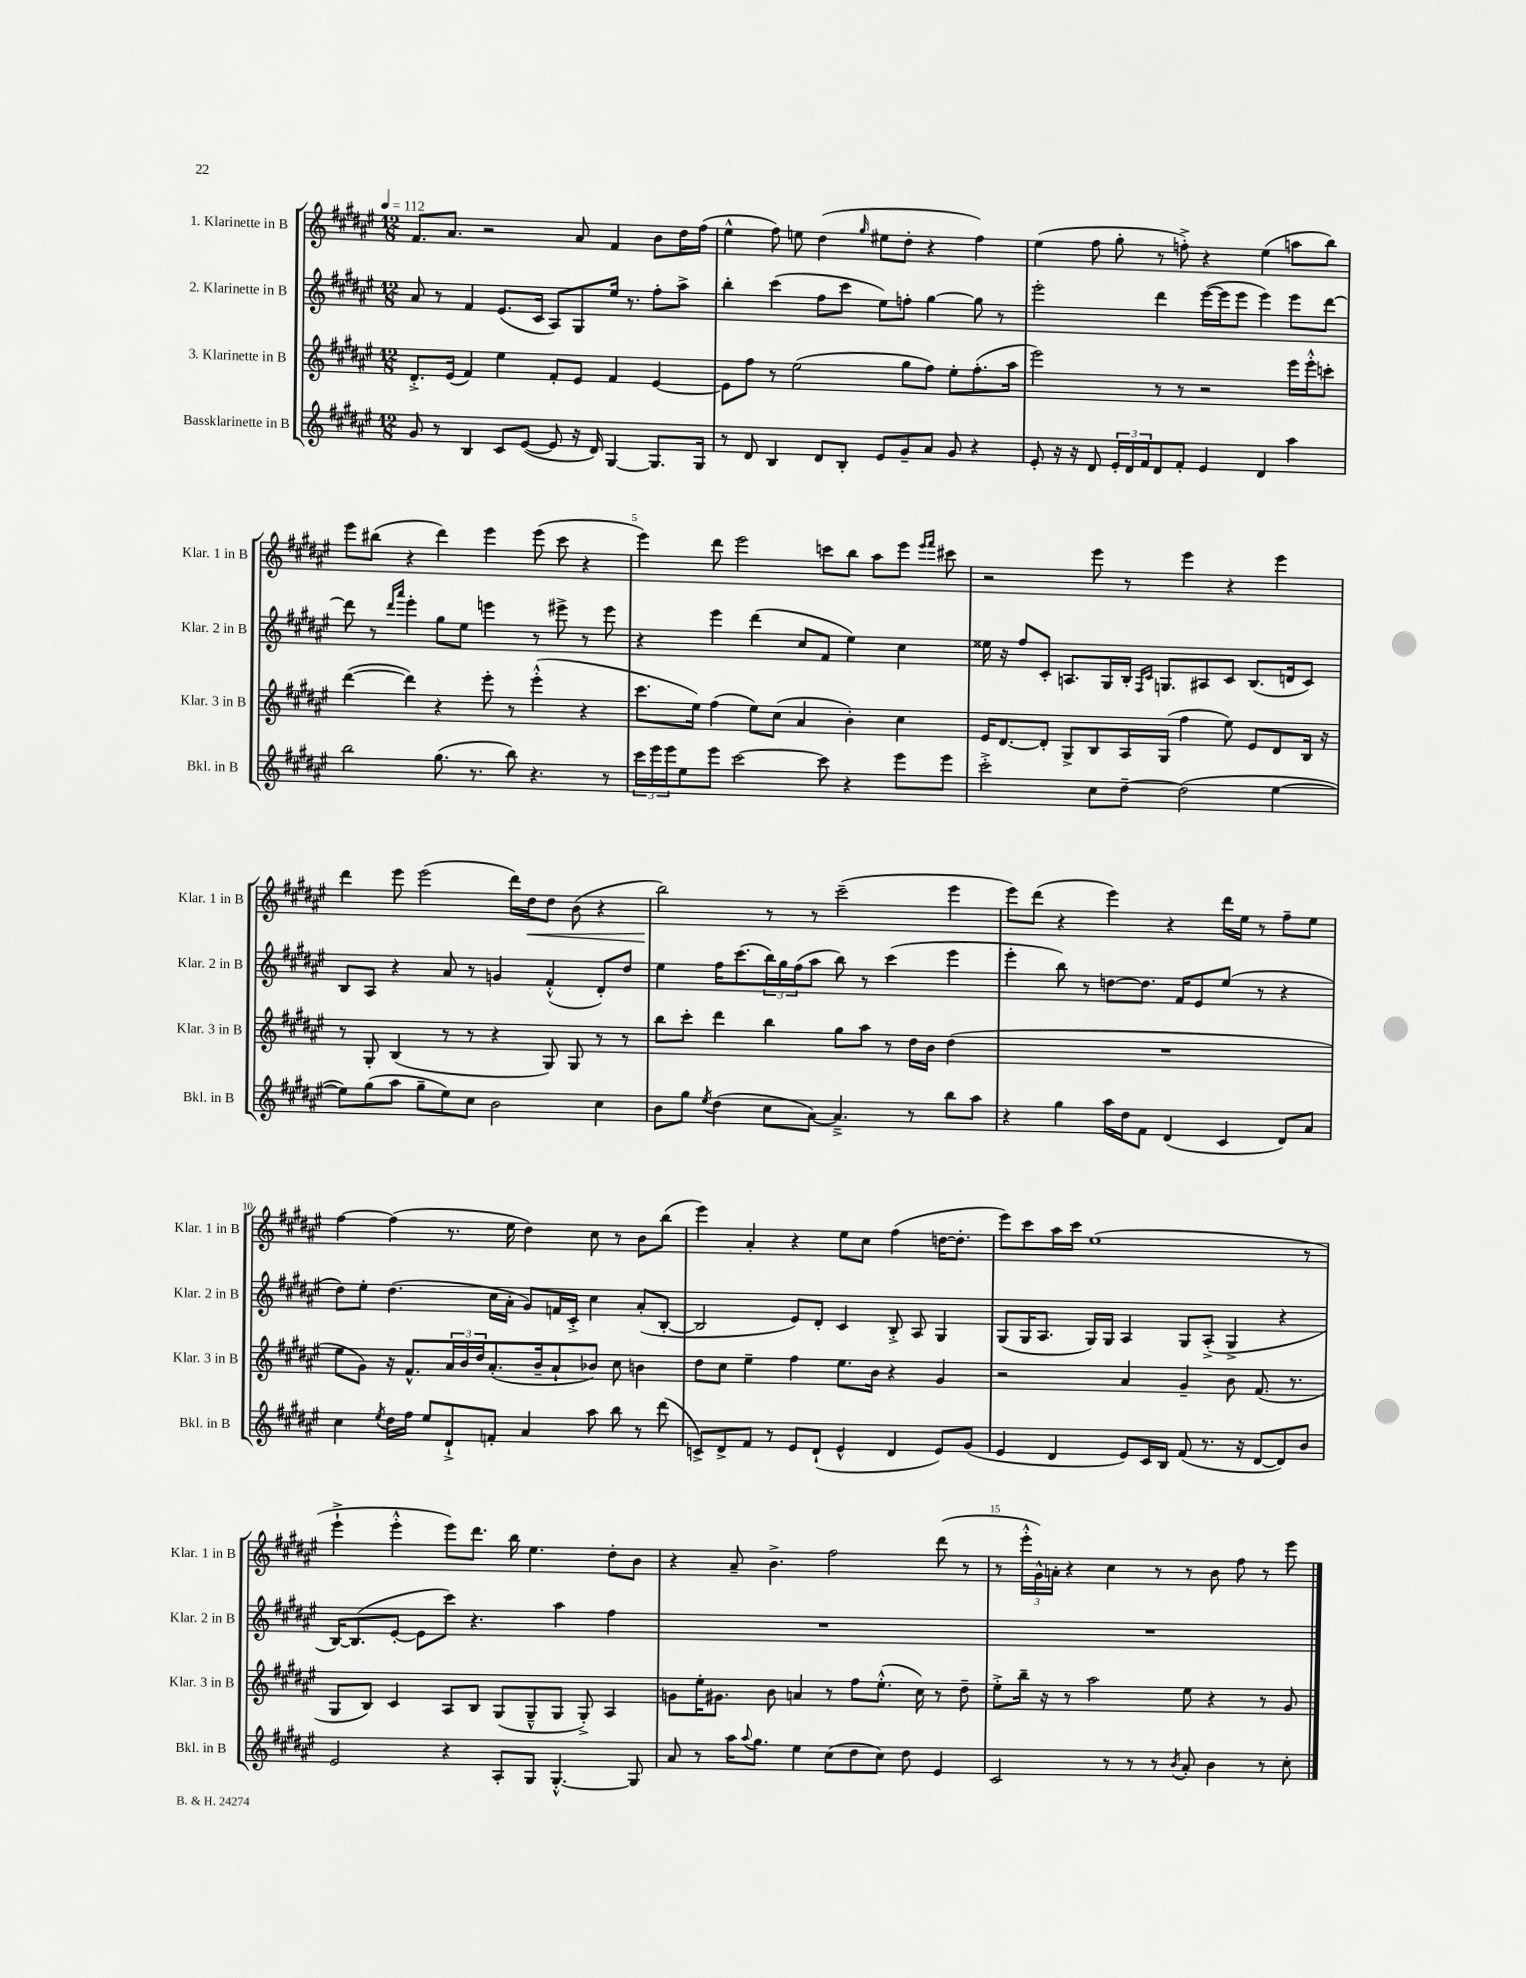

**kern	**kern	**kern	**kern
*staff4	*staff3	*staff2	*staff1
*clefG2	*clefG2	*clefG2	*clefG2
*k[f#c#g#d#a#e#]	*k[f#c#g#d#a#e#]	*k[f#c#g#d#a#e#]	*k[f#c#g#d#a#e#]
*M12/8	*M12/8	*M12/8	*M12/8
*MM112	*MM112	*MM112	*MM112
8g#	8.d#'^	8a#	8.f#
8r	.	8r	.
.	(16e#	.	8.a#
4B	4f#)	4f#	.
.	.	.	2r
8c#	4ee#	(8.e#	.
([8e#	.	.	.
.	.	16c#	.
8e#]	8f#'	8A#)	.
16r	8e#	8G#	8a#
16d#)	.	.	.
[4G#	4f#	16ee#	4f#
.	.	8.r	.
8.G#]	[4e#	8ff#'	8b
.	.	8aa#^	16dd#
16G#	.	.	(16ff#
=	=	=	=
8r	8e#]	4bb'	4ee#^^
8d#	8ff#	.	.
4B	8r	(4ccc#	8ff#)
.	(2ee#	.	8ee
8d#	.	8ff#	(4dd#
8B'	.	8ccc#	.
.	.	.	16qqgg#
8e#	.	8ee#)	8ee#
8g#~	8gg#	8ff'	8dd#'
8a#	8ff#)	[4gg#	4r
8g#	8ee#'	.	.
4r	(8.ff#'	8gg#]	4ff#)
.	.	8r	.
.	16aa#	.	.
=	=	=	=
8e#'	2eee#)	2eee#'	(4ee#
16r	.	.	.
16r	.	.	.
8d#	.	.	8ff#
24e#'	.	.	8gg#'
24d#	.	.	.
24f#	.	.	.
8d#	8r	4ddd#	8r
8f#'	8r	.	8ff'^)
4e#	2r	([16eee#	4r
.	.	16eee#]	.
.	.	8eee#	.
4d#	.	4eee#)	(4ee#
4aa#	16eee#	8eee#	8aa
.	16eee#'^^	.	.
.	8ccc'	[8ddd#	8bb)
=	=	=	=
2bb	([4ddd#	8ddd#]	8eee#
.	.	8r	(8bb#
.	.	16qqddd#	.
.	.	16qqaaa#	.
.	4ddd#])	4eee#'	4r
(8.gg#	4r	8gg#	4ddd#)
.	.	8ee#	.
8.r	.	.	.
.	8eee#'	4eee	4eee#
8bb)	8r	.	.
4.r	(4eee#'^^	8r	(8eee#
.	.	8eee#^	8ccc#
.	4r	8r	4r
8r	.	8eee#	.
=	=	=	=
24ccc#	8.ccc#	4r	4eee#)
24eee#	.	.	.
24eee#	.	.	.
8ee#	.	.	.
.	16ee#)	.	.
8eee#	(4ff#	4eee#	8ddd#
[2ccc#	.	.	2eee#
.	8ee#)	(4ddd#	.
.	(8cc#	.	.
.	4a#	8cc#	.
8ccc#]	.	8f#	8ccc
4r	4b')	4ee#)	8bb
.	.	.	8aa#
8eee#	4cc#	4cc#	8eee#
.	.	.	16qqeee#
.	.	.	16qqfff#
8eee#	.	.	8ccc#
=	=	=	=
2ccc#'^	16e#	16ee##	2r
.	[8.d#	16r	.
.	.	8ff#	.
.	8d#']	8c#'	.
.	8G#^	8.A	.
8cc#	8B	.	8eee#
.	.	16G#	.
[8dd#~	16A#	16B'	8r
.	.	16qqF#	.
.	.	16qqc#	.
.	(16G#	8.G	.
(2dd#]	4ff#	.	4eee#
.	.	8A#	.
.	8ee#)	8c#	4r
.	8e#	(8.B	.
[4ee#	8d#	.	4eee#
.	.	16d	.
.	16B	8c#)	.
.	16r	.	.
=	=	=	=
8ee#])	8r	8B	4ddd#
(8gg#	8G#'	8A#	.
8aa#	(4B	4r	8eee#
8gg#~	.	.	(2eee#
8ee#)	8r	8a#	.
8cc#	8r	8r	.
2b	4r	4g	.
.	.	.	16ddd#)
.	.	.	16dd#
.	8G#)	(4f#'^^	8dd#
.	8G#	.	(8b
4cc#	8r	8d#')	4r
.	8r	8dd#	.
=	=	=	=
8b	8bb	4ee#	2bb)
8gg#	8ccc#'	.	.
8qee#	.	.	.
(4dd#	4ddd#	16ff#	.
.	.	(8.ccc#	.
8cc#	4bb	24bb)	8r
.	.	24gg#	.
.	.	(24ff#	.
[8a#)	.	8aa#	8r
4.a#~^]	8gg#	8bb)	(2ccc#~
.	8aa#	8r	.
.	8r	(4ccc#	.
8r	16dd#	.	.
.	16b	.	.
8bb	(4dd#	4eee#	4eee#
8aa#	.	.	.
=	=	=	=
4r	1.r	4eee#'	8eee#)
.	.	.	(8ddd#
4gg#	.	8bb)	4r
.	.	8r	.
16aa#	.	[8dd	4eee#)
16dd#	.	.	.
8f#	.	8.dd]	.
(4d#	.	.	4r
.	.	16f#	.
.	.	8e#	.
4c#	.	(8ee#	16ddd#
.	.	.	16ee#
.	.	8r	8r
8d#)	.	4r	8ff#~
8a#	.	.	8ee#
=	=	=	=
4cc#	8ee#	8dd#)	[4ff#
.	8g#)	8ee#'	.
8qee#	.	.	.
16dd#	16r	(4.dd#	(4ff#]
16ff#	8.f#^^	.	.
8ee#	.	.	.
8d#`^	24a#	.	8.r
.	24b	.	.
.	24dd#	.	.
8f'	(8.a#'	16cc#	.
.	.	16a#'	16ee#
4a#	.	8g#)	4dd#)
.	16b~	.	.
.	8a#`	16f	.
.	.	16c#'^	.
8aa#	8b-)	4cc#	8cc#
8bb	8cc#	.	8r
8r	4b	(8a#'	8b
(8ddd#	.	[8B'	(8bb
=	=	=	=
8c^)	8dd#	2B]	4eee#)
8d#^	8cc#	.	.
8f#	4ee#~	.	4a#'
8r	.	.	.
8e#	4ff#	8e#)	4r
(8d#`	.	8d#'	.
4e#^^	8.ee#	4c#	8ee#
.	.	.	8cc#
.	16b	.	.
4d#	4r	8B'^	(4ff#
.	.	8A#	.
8e#)	4g#	4G#	[16dd
.	.	.	8.dd']
(8g#	.	.	.
=	=	=	=
4e#	2r	(8G#	8eee#)
.	.	16G#	8ccc#
.	.	8.A#	.
4d#	.	.	16aa#
.	.	.	16ccc#
.	.	16G#)	(1ee#
.	.	16G#	.
8e#)	4a#	4A#	.
16c#	.	.	.
16B	.	.	.
(8f#	4g#~	8G#	.
8.r	.	(8A#'^	.
.	8b	4G#^	.
16r	.	.	.
[8d#	(8.f#	.	.
8d#])	.	4r	.
.	8.r	.	.
8b	.	.	8r
=	=	=	=
2e#	8G#	[16B)	4eee#`^
.	.	(8.B]	.
.	8B)	.	.
.	4c#	[8e#'	4eee#'^^
.	.	8e#]	.
4r	8A#	8ccc#)	8eee#)
.	8B	4.r	8.ddd#
8A#'	(8G#	.	.
.	.	.	16bb
8G#	8G#~^^	.	4.ee#
[4.G#'^^	8G#	4aa#	.
.	8G#'^)	.	.
.	4A#	4ff#	8dd#'
8G#]	.	.	8b
=	=	=	=
8a#	8g	1.r	4r
8r	16ee#'	.	.
.	8.g#	.	.
16aa#	.	.	8a#~
8qqaa#	.	.	.
8.gg#	.	.	.
.	8b	.	4.b^
4ee#	4a	.	.
(8cc#	8r	.	2ff#
8dd#	8ff#	.	.
8cc#)	(8.ee#'^^	.	.
8dd#	.	.	.
.	16cc#)	.	.
4e#	8r	.	(8ddd#
.	8dd#~	.	8r
=	=	=	=
2c#	8ee#'^	1.r	8r
.	16bb~	.	24eee#'^^
.	.	.	24g#^^)
.	16r	.	.
.	.	.	24a'
.	8r	.	4r
.	2aa#	.	.
8r	.	.	4cc#
8r	.	.	.
8r	.	.	8r
8qb	.	.	.
8a#'	8ee#	.	8r
4b	4r	.	8b
.	.	.	8ff#
8r	8r	.	8r
8cc#'	8g#	.	8eee#
==	==	==	==
*-	*-	*-	*-
